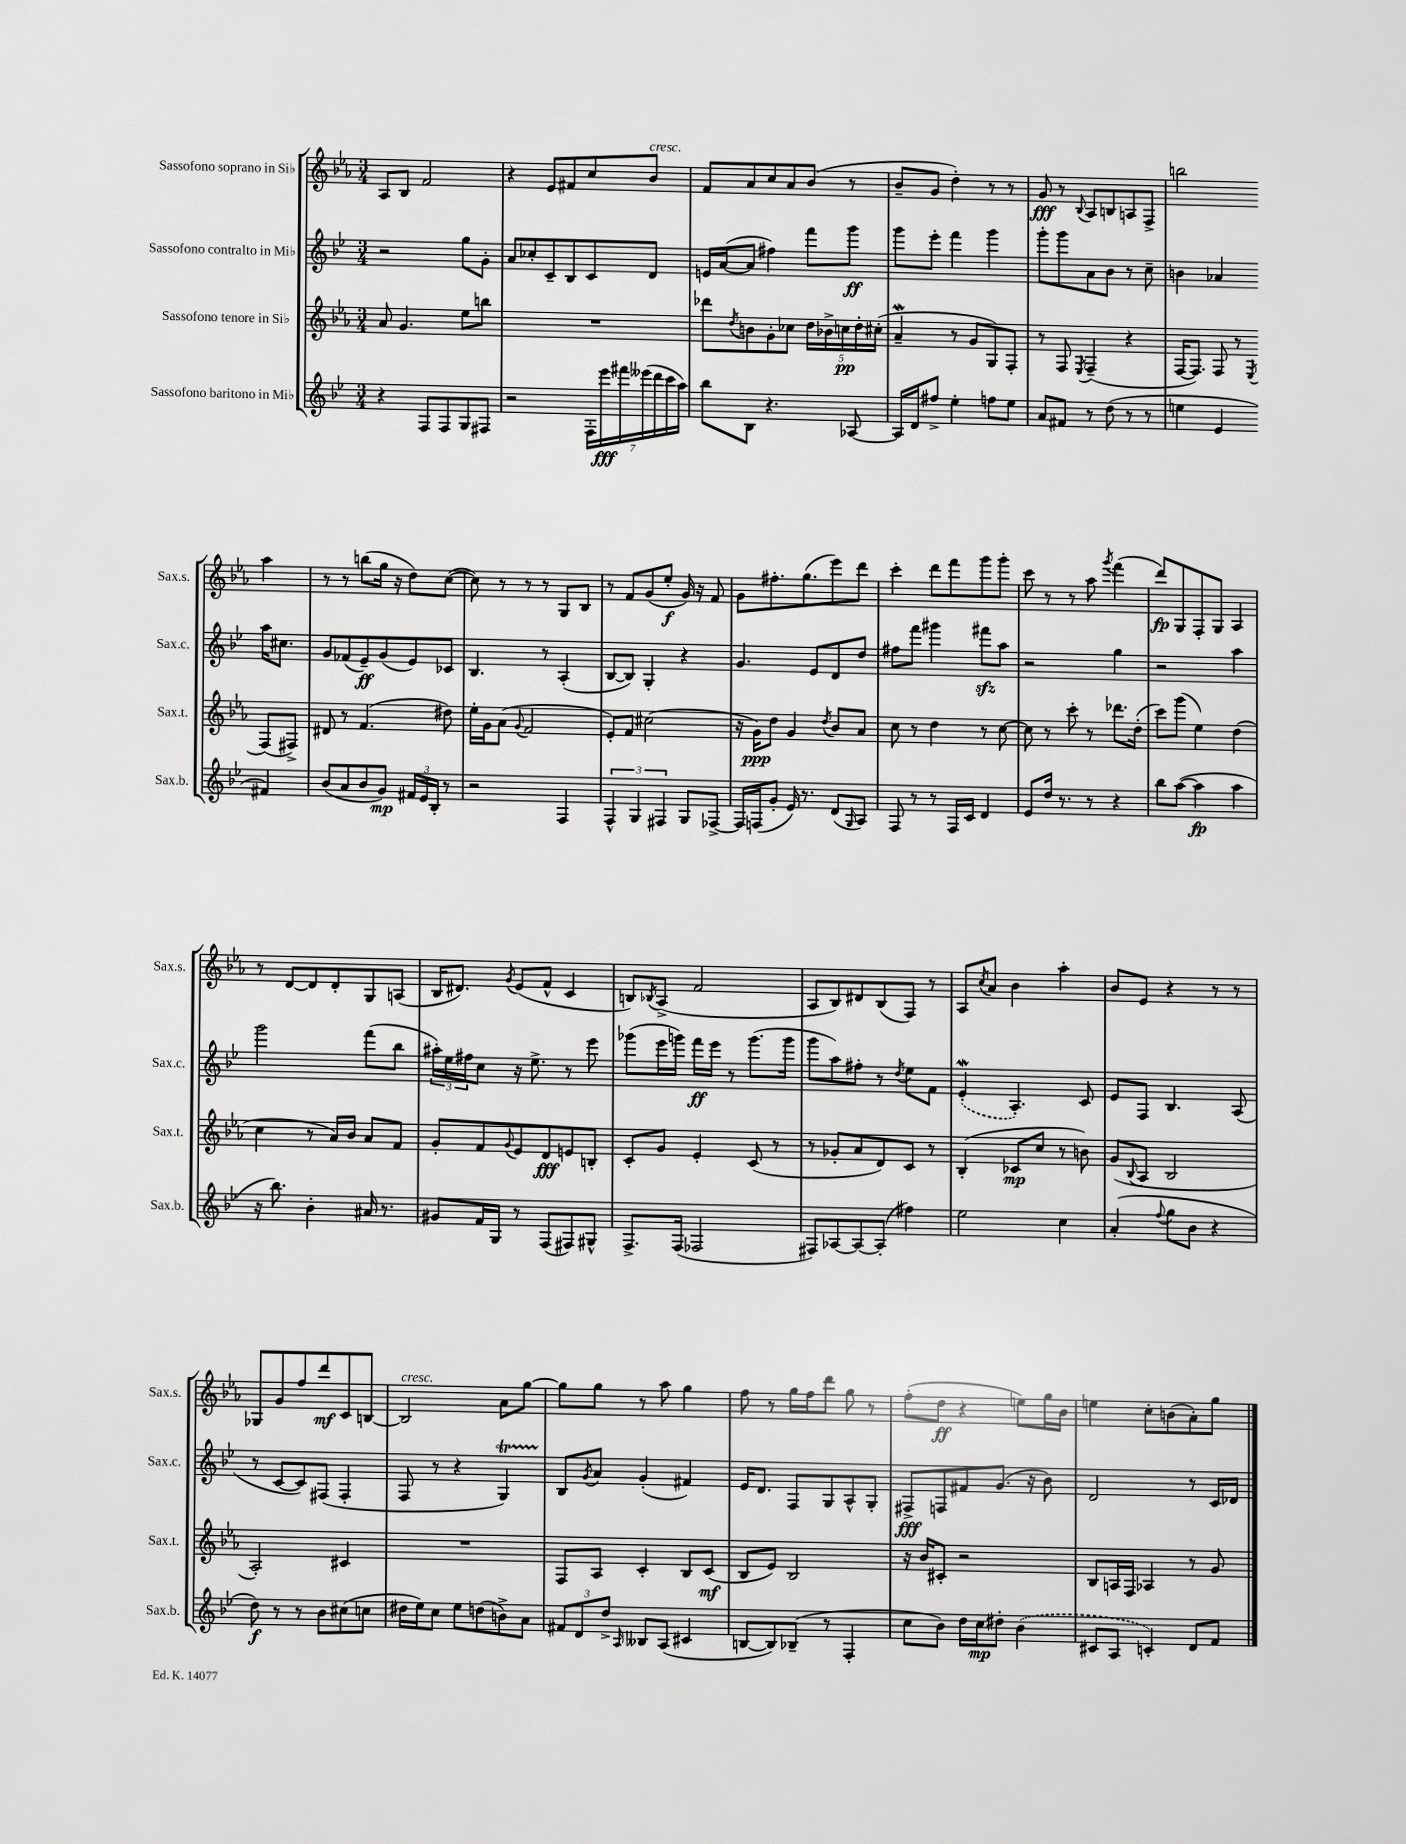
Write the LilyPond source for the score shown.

<<
\new StaffGroup <<
\new Staff = "s0" \with { instrumentName = "Sassofono soprano in Sib" shortInstrumentName = "Sax.s." } {
    \clef treble \key ees \major \numericTimeSignature \time 3/4
    aes8 bes8 f'2 |
    r4 ees'8 fis'8 c''8 bes'8^\markup { \italic "cresc." } |
    f'8 aes'8 c''8 aes'8 bes'8( r8 |
    bes'8-- g'8 d''4-.) r8 r8 |
    g'8\fff r8 \appoggiatura { bes8 } aes8 b8 a8 f8-> |
    b''2 aes''4 |
    r8 r8 b''8( g''16 r16 d''8) c''8~( |
    c''8) r8 r8 r8 g8 bes8 |
    r8 f'8 g'8( ees''8-.\f g'16) r16 f'8 |
    g'8 fis''8.-. g''8.( ees'''8) d'''8 |
    c'''4-. d'''8 f'''8 g'''8 g'''8-. |
    c'''8 r8 r8 aes''8 \acciaccatura { g'''8 } f'''4( |
    d'''8\fp) g8 f8-. g8 aes4 |
    r8 d'8~ d'8 d'8-. g8 a8( |
    bes16 dis'8.) \acciaccatura { g'8 } ees'8( f'8-^ c'4 |
    b8) \acciaccatura { bes8 } aes8->( f'2 |
    aes8 bes8) dis'8 bes8( f8) r8 |
    aes8 \acciaccatura { c''8 } aes'8 bes'4 aes''4-. |
    bes'8 ees'8 r4 r8 r8 |
    ges8 g'8 f''8 d'''8\mf c'8 b8~ |
    b2^\markup { \italic "cresc." } aes'8 g''8~ |
    g''8 g''8 r8 aes''8 g''4 |
    f''8 r8 g''16 f''16 d'''8 g''8 r8 |
    f''8-.( d''8\ff r4 e''8) g''16 bes'16 |
    e''4 c''8-. b'8( aes'8-.) g''8 \bar "|." |
}
\new Staff = "s1" \with { instrumentName = "Sassofono contralto in Mib" shortInstrumentName = "Sax.c." } {
    \clef treble \key bes \major \numericTimeSignature \time 3/4
    r2 g''8 g'8-. |
    a'8 ces''8-. c'8-- bes8 c'8 d'8 |
    e'16 a'16~( a'8 fis''4) f'''8 g'''8\ff |
    g'''8 ees'''8-. f'''4 g'''4 |
    g'''8-. g'''8 a'8 bes'8 r8 c''8-- |
    b'4 aes'4 a''16 cis''8. |
    g'8 fes'8( ees'8--\ff) g'8( ees'8) ces'8 |
    bes4. r8 a4-.( |
    bes8~ bes8) g4-. r4 |
    g'4. ees'8 d'8 d''8 |
    fis''8 f'''8 gis'''4 fis'''8\sfz a''8 |
    r2 g''4 |
    r2 a''4 |
    g'''2 f'''8( bes''8 |
    \tuplet 3/2 { ais''16-.) ees''16 fis''16 } c''8 r16 ees''8.-> r8 ees'''8 |
    ges'''8( ees'''16 g'''16) f'''16\ff ees'''16 r8 g'''8.( g'''16 |
    g'''8 a''8) fis''8-. r8 \acciaccatura { d''8 } ees''8 f'8 |
    \once \slurDashed ees'4-.\mordent( a4.-.) c'8 |
    ees'8 f8 bes4. a8( |
    r8 c'8~ c'8) fis8( fis4-. |
    f8 r8 r4 g4\startTrillSpan) |
    bes8\stopTrillSpan \acciaccatura { g'8 } a'8 g'4-.( fis'4) |
    ees'16 d'8. f8 g8 a8-^ g8-. |
    fis8->\fff f8 fis'8 g'8.( r16 bes'8) |
    d'2 r8 c'16 des'16 \bar "|." |
}
\new Staff = "s2" \with { instrumentName = "Sassofono tenore in Sib" shortInstrumentName = "Sax.t." } {
    \clef treble \key ees \major \numericTimeSignature \time 3/4
    aes'8 g'4. ees''8 b''8 |
    R2. |
    des'''8 \acciaccatura { d''8 } b'8 g'8-. ces''8 \tuplet 5/4 { d''16 bes'16-> c''16\pp d''16-. cis''16-.( } |
    aes'4--\mordent r8 g'8 g8) f8-. |
    r8 f8 \acciaccatura { ees8 } f4--( r4 |
    f16~ f8.) f8 r8 \acciaccatura { ees8 } f8( fis8->) |
    dis'8 r8 f'4.( dis''8) |
    ees''16-. g'16 aes'8( \appoggiatura { g'8 } f'2 |
    ees'8-.) f'8 cis''2( |
    r16 g'16\ppp) d''8 g'4 \acciaccatura { d''8 } bes'8 aes'8 |
    c''8 r8 d''4 r8 c''8~ |
    c''8 r8 c'''8-. r8 des'''8. d''16-.( |
    c'''8) g'''8( ees''4) d''4( |
    c''4 r8 aes'16) bes'16 aes'8 f'8 |
    g'8-. f'8 \appoggiatura { g'8 } ees'8 d'8\fff e'8 b8-. |
    c'8-. g'8 ees'4-. c'8( r8 |
    r8 ges'8-. aes'8 d'8) c'8 r8 |
    bes4-.( ces'8\mp c''8 r8 b'8) |
    g'8( \appoggiatura { bes8 } aes8 bes2 |
    aes2-.) cis'4 |
    R2. |
    f8 aes8 c'4-. bes8 c'8\mf( |
    bes8 ees'8) bes2 |
    r16 bes'16 cis'8-. r2 |
    bes8 a16 f16 aes4 r8 g'8 \bar "|." |
}
\new Staff = "s3" \with { instrumentName = "Sassofono baritono in Mib" shortInstrumentName = "Sax.b." } {
    \clef treble \key bes \major \numericTimeSignature \time 3/4
    r4 f8 f8 g8 fis8 |
    r2 \tuplet 7/4 { f16-. ees'''16\fff fis'''16 eeses'''16( d'''16 c'''16 a''16) } |
    bes''8 bes8 r4. aes8~ |
    aes16 d'16 fis''8-> ees''4-. f''8 ees''8 |
    a'8 fis'8 r8 d''8( r8 r8 |
    e''4 ees'4 fis'4) |
    bes'8( a'8 bes'8 g'8\mp) \tuplet 3/2 { fis'16 ees'16 bes16-. } r8 |
    r2 f4 |
    \tuplet 3/2 { f4-^ g4 fis4 } g8 fes8~-> |
    fes16 f16( g'8-. ees'16) r8. d'8( \grace { g16 } a8) |
    f8 r8 r8 f16 c'16 d'4 |
    ees'8 d''16 r8. r8 r4 |
    bes''8 a''8~( a''4\fp a''4 |
    r16 bes''8.) bes'4-. ais'16 r8. |
    gis'8 f'16 g16 r8 f8( fis8) gis8-^ |
    f8.-> f16( fes2 |
    fis8) aes8~ aes8~ aes8-.( fis''4) |
    ees''2 c''4 |
    a'4-.( \appoggiatura { f''8 } g''8 bes'8 r4 |
    d''8\f) r8 r8 bes'8 cis''8( c''8 |
    dis''16 ees''16) c''8 ees''8 d''8( b'8->) a'8 |
    \tuplet 3/2 { fis'8 d'8 d''8-> } \grace { a16 } beses8 a8( cis'4 |
    b8~ b8) bes8--( r8 f4-. |
    c''8 bes'8) d''16 c''16\mp dis''8-. \once \slurDashed bes'4( |
    cis'8 a8 c'4-.) d'8 f'8 \bar "|." |
}
>>
>>
\layout { \context { \Score \remove "Bar_number_engraver" } }
